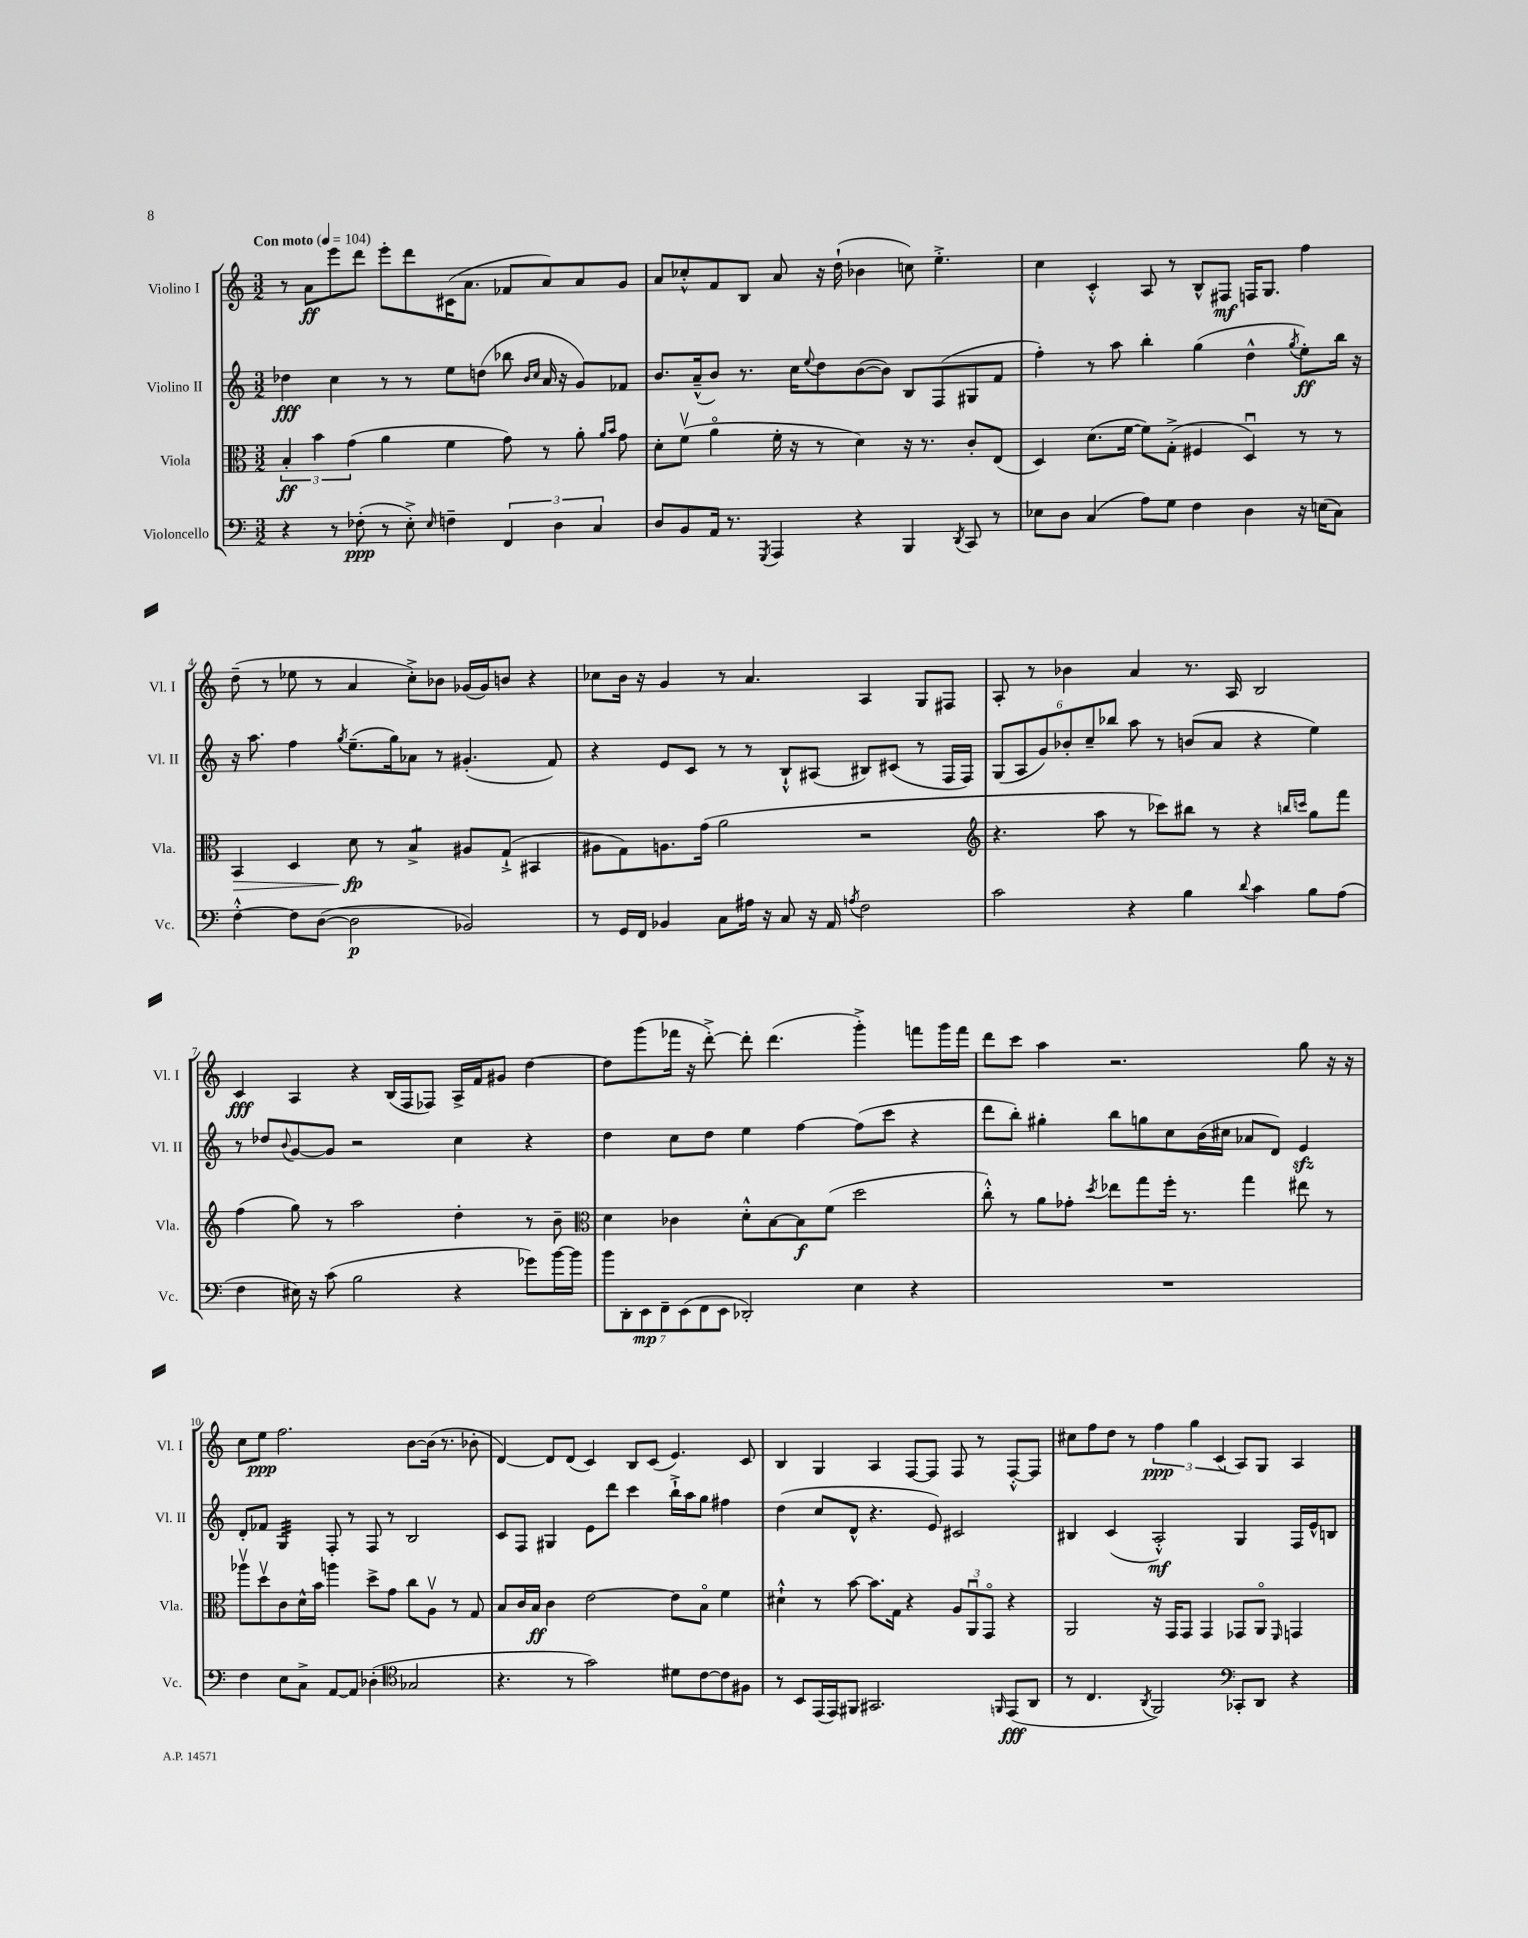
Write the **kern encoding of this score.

**kern	**kern	**kern	**kern
*staff4	*staff3	*staff2	*staff1
*clefF4	*clefC3	*clefG2	*clefG2
*k[]	*k[]	*k[]	*k[]
*M3/2	*M3/2	*M3/2	*M3/2
*MM104	*MM104	*MM104	*MM104
4r	6B'	4dd-	8r
.	.	.	8a
.	6b	.	.
8r	.	4cc	8eee
.	(6g	.	.
(8F-'	.	.	8ddd
8r	4a	8r	8eee'
8E'^)	.	8r	8ddd
16qqE	.	.	.
4F~	4f	8ee	(16c#
.	.	.	8.a
.	.	(8dd	.
6FF	8g)	8bb-	8f-
.	.	16qqb	.
.	.	16qqcc	.
.	8r	16a	8a)
6D	.	.	.
.	.	16r	.
.	8a'	8g)	8a
6C	.	.	.
.	16qqa	.	.
.	16qqb	.	.
.	8g	8f-	8g
=	=	=	=
8D	8d'	8.b	8a
8BB	(8fv	.	8cc-'^^
.	.	(16a~^^	.
16AA	4ao	8b)	8f
8.r	.	.	.
.	.	8.r	8B
8qGGG	.	.	.
4AAA	16f'	.	8a
.	16r	16cc	.
.	.	8qqee	.
.	8r	8dd	16r
.	.	.	(16dd`
4r	4d)	([8b	4b-
.	.	8b])	.
4BBB	16r	8B	8cc)
.	8.r	.	.
.	.	(8F	4.ee'^
8qDD	.	.	.
8CC	8c'	8G#	.
8r	(8E	8f	.
=	=	=	=
8E-	4D)	4ff')	4cc
8D	.	.	.
(4C	(8.d	8r	4c'^^
.	.	8aa	.
.	[16f	.	.
8A)	8f])	4bb'	8A
8G	(8G'^	.	8r
4F	4F#	(4gg	8B^^
.	.	.	8F#
4D	4Du)	4dd^^	16F
.	.	.	8.G
.	.	8qgg	.
16r	8r	8ee')	4ff
(16E	.	.	.
8C)	8r	16bb	.
.	.	16r	.
=	=	=	=
[4F'^^	4BB	16r	(8dd~
.	.	8.aa	.
.	.	.	8r
8F]	4D	4ff	8ee-
([8D	.	.	8r
.	.	8qgg	.
2D]	8d	(8.ee~	4a
.	8r	.	.
.	.	16gg)	.
.	4B^	8a-	8cc'^)
.	.	8r	8b-
2BB-)	8A#	(4.g#'	(16g-
.	.	.	16g-)
.	(8G`^	.	8b
.	4BB#	.	4r
.	.	8f)	.
=	=	=	=
8r	8A#	4r	8cc-
16GG	8G)	.	16b
16FF	.	.	16r
4BB-	8.A	8e	4g
.	.	8c	.
.	(16g	.	.
8C	2a	8r	8r
16A#	.	8r	4.a
16r	.	.	.
8C	.	8B`^^	.
16r	.	(8A#	.
16AA	.	.	.
8qA	.	.	.
2F	2r	8B#)	4A
.	.	(8c#	.
.	.	8r	8G
.	.	16F	8F#
.	.	16F)	.
=	=	=	=
*	*clefG2	*	*
2c	4.r	(12G	8A'
.	.	12A	.
.	.	.	8r
.	.	12g)	.
.	.	12b-'	4b-
.	.	12cc~	.
.	8aa	.	.
.	.	12bb-	.
4r	8r	8aa	4a
.	8ccc-)	8r	.
4B	8bb#	(8b	8.r
.	8r	8a	.
.	.	.	16A
8qqd	.	.	.
4c	4r	4r	2B
.	16qqbb	.	.
.	16qqccc	.	.
8B	8gg	4ee)	.
(8A	8fff	.	.
=	=	=	=
4F	(4ff	8r	4c
.	.	8dd-	.
.	.	8qqb	.
16E#)	8gg)	[8g	4A
16r	.	.	.
(8c	8r	8g]	.
2B	2aa	2r	4r
.	.	.	(16B
.	.	.	16F
.	.	.	8F-)
4r	4dd'	4cc	16A^
.	.	.	16f
.	.	.	8g#
8g-)	8r	4r	[4dd
[16b	8b~	.	.
16b]	.	.	.
=	=	=	=
*	*clefC3	*	*
14b	4d	4dd	8dd]
14DD'	.	.	.
.	.	.	(8ggg
14EE	.	.	.
14FF~	.	.	.
.	4c-	8cc	16fff-
(14EE	.	.	.
.	.	.	16r
14FF	.	.	.
.	.	8dd	[8ddd'^)
14EE	.	.	.
2DD-')	8d'^^	4ee	8ddd']
.	[8B	.	(4.ddd
.	8B]	[4ff	.
.	(8f	.	.
4E	2dd	(8ff]	4ggg'^)
.	.	8ccc	.
4r	.	4r	8fff
.	.	.	16ggg
.	.	.	16fff
=	=	=	=
1.r	8cc'^^)	8ddd	8ddd
.	8r	8bb')	8ccc
.	8a	4gg#'	4aa
.	8g-'	.	.
.	8qdd	.	.
.	8ee-	8bb	2.r
.	8gg	8gg	.
.	16ff'	8cc	.
.	8.r	.	.
.	.	(16b	.
.	.	16cc#	.
.	4gg	8a-	.
.	.	8d)	.
.	8ee#	4e	8gg
.	8r	.	16r
.	.	.	16r
=	=	=	=
4F	8aa-v	8d'	8cc
.	8ddv	8f-	8ee
8E	8c	4G	2.ff
8C^	16d^^	.	.
.	16b	.	.
[8AA	4aa	8F'	.
8AA]	.	8r	.
(4D-'	8dd^	8F	.
.	8g	8r	.
*clefC4	*	*	*
2G-	8cc	2B	[8b
.	8Av	.	(16b]
.	.	.	8.r
.	8r	.	.
.	8G	.	8b-'
=	=	=	=
4.r	8B	8c	[4d)
.	16c	8F	.
.	16B	.	.
.	4c	4G#	8d]
8r	.	.	(8d
2g)	[2e	8e	4c)
.	.	8ddd	.
.	.	4ccc	8B
.	.	.	(8c
8d#	8e]	16bb`^	4.e)
.	.	16aa	.
[8c	8Bo	8gg	.
8c]	4f	4ff#	.
8F#	.	.	8c
=	=	=	=
8r	4d#`^^	(4dd	4B
8BB	.	.	.
(16EE	8r	8cc	4G
16EE)	.	.	.
8FF#	[8b	8d^^	.
2.GG#	8.b]	4.r	4A
.	16G	.	.
.	4r	.	[8F
.	.	8e)	8F]
.	12A	2c#	8F
.	12AAu	.	.
.	.	.	8r
.	12GGo	.	.
16qqFF	.	.	.
(8EE	4r	.	[8F'^^
8AA	.	.	8F]
=	=	=	=
8r	2AA	4B#	8cc#
4.C	.	.	8ff
.	.	(4c	8dd
.	.	.	8r
8qAA	.	.	.
2FF)	16r	2A'^^)	6ff
.	16GG	.	.
.	8GG	.	.
.	.	.	6gg
.	4GG	.	.
.	.	.	(6c
*clefF4	*	*	*
8CC-'	8GG-	4G	8A)
8DD	8AAo	.	8G
.	16qqFF	.	.
4r	4GG	16F	4A
.	.	16e^^	.
.	.	8B	.
==	==	==	==
*-	*-	*-	*-
